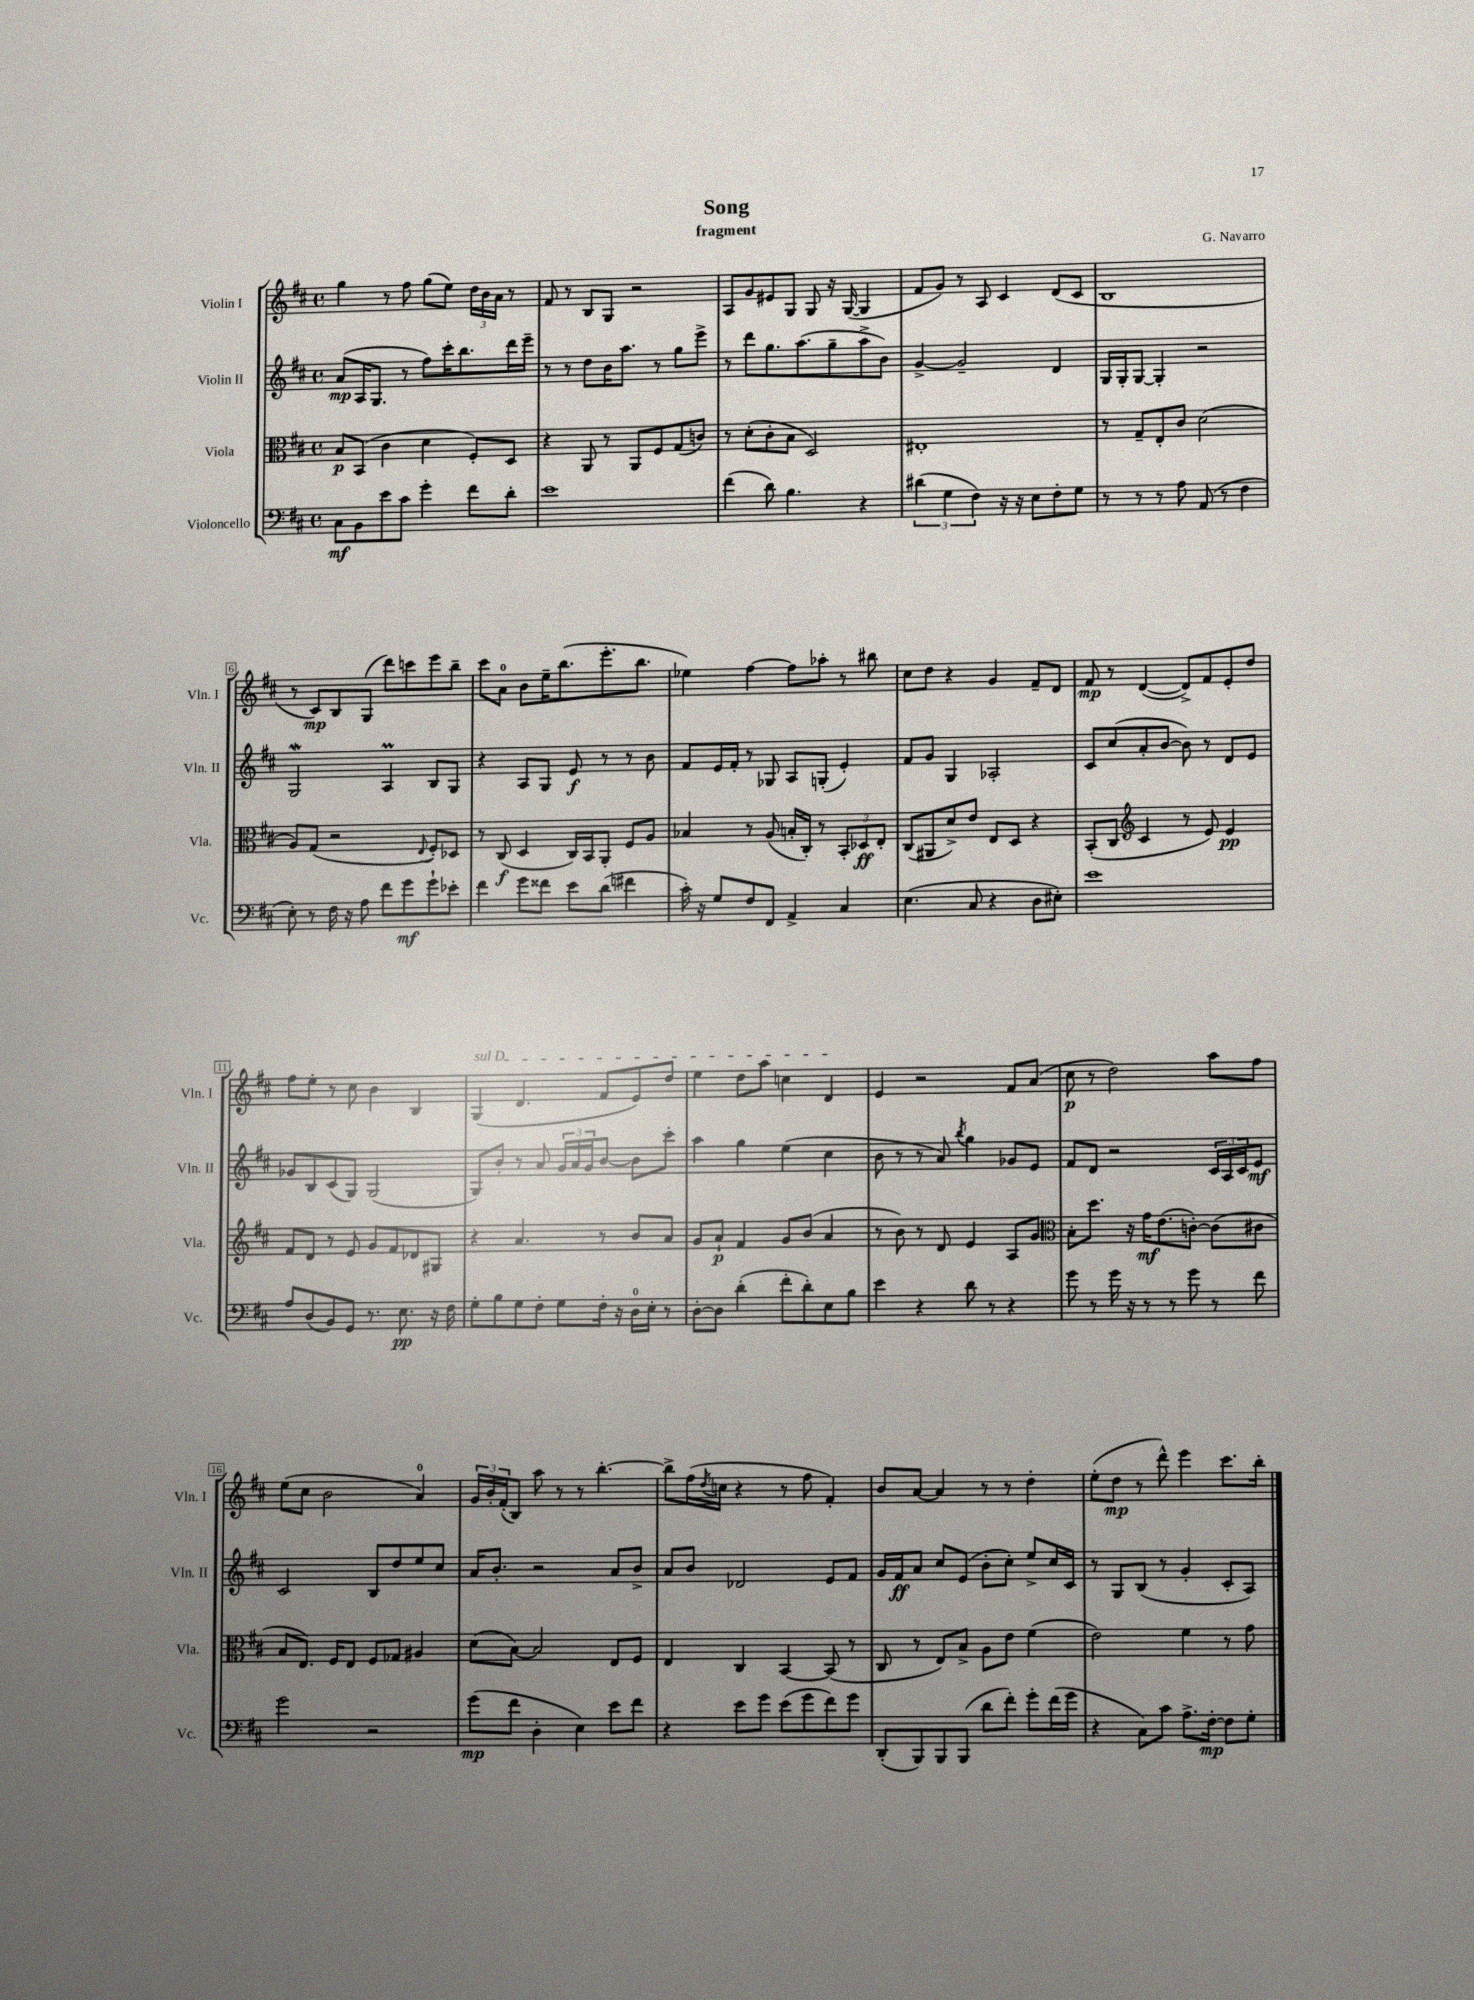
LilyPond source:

\header { title = "Song" composer = "G. Navarro" subtitle = "fragment" }
<<
\new StaffGroup <<
\new Staff = "s0" \with { instrumentName = "Violin I" shortInstrumentName = "Vln. I" } {
    \clef treble \key d \major \defaultTimeSignature \time 4/4
    g''4 r8 fis''8 g''8( e''8) \tuplet 3/2 { d''16 b'16 a'16 } r8 |
    fis'8 r8 b8 g8 r2 |
    a8 g'8 eis'8 g8 g8 r16 g16~( g4 |
    fis'8 g'8) r8 a8 cis'4 d'8( cis'8 |
    b1 |
    r8 cis'8\mp) b8 g8( d'''8) c'''8 e'''8 b''8-- |
    cis'''8 a'8-0 b'8 e''16-- b''8.( e'''8.-. b''8. |
    ees''4) fis''4~ fis''8 aes''8-. r8 bis''8 |
    cis''8 d''8 r4 g'4 fis'8-- d'8 |
    fis'8\mp r8 d'4~( d'8->) fis'8 e'8-. d''8 |
    fis''8 e''8-. r8 cis''8 b'4 b4 |
    \once \override TextSpanner.bound-details.left.text = \markup { \italic "sul D" } g4\startTextSpan( d'4. fis'8 e'8) d''8 |
    e''4 d''8 a''8 c''4 d'4\stopTextSpan |
    e'4 r2 fis'8 a'8( |
    cis''8\p r8 d''2) a''8 fis''8 |
    e''8( cis''8 b'2 a'4-0) |
    \tuplet 3/2 { g'16 b'16-. fis'16-.( } b8) a''8 r8 r8 b''4.~-. |
    b''8-> fis''16( \acciaccatura { d''8 } c''16 r4 r8 fis''8 fis'4-.) |
    b'8 a'8~ a'4 r8 r8 d''4-. |
    e''8-.( d''8\mp r8 d'''8-^) e'''4 cis'''8. b''16-. \bar "|." |
}
\new Staff = "s1" \with { instrumentName = "Violin II" shortInstrumentName = "Vln. II" } {
    \clef treble \key d \major \defaultTimeSignature \time 4/4
    a'8\mp( a16 g8. r8 fis''8) cis'''16-. b''8. d'''16 e'''16-- |
    r8 r8 d''8 b'16 a''8. r8 g''8 e'''8-> |
    r8 d'''8 g''8. a''8.( g''8-- a''8-> b'8) |
    g'4~-> g'2-- d'4 |
    g16 g16-. g8~ g4-. r2 |
    g2\mordent a4\prall b8 g8 |
    r4 a8 g8 e'8\f r8 r8 b'8 |
    fis'8 e'16 fis'16-. r8 ges8 a8 g8-.( e'4-.) |
    fis'8 g'8 g4 aes2-. |
    cis'8 cis''8( a'8-. b'8~ b'8) r8 d'8 e'8 |
    ges'8 b8 cis'8( g8) g2( |
    g8) b'8-. r8 a'8 \tuplet 3/2 { g'16 a'16 g'16 } b'8~ b'8 cis'''8-. |
    a''4 g''4 e''4( cis''4 |
    b'8 r8 r8 a'8) \acciaccatura { b''8 } g''4 ges'8 e'8 |
    fis'8 d'8 r2 \tuplet 3/2 { cis'16 a16 cis'16 } e'8\mf |
    cis'2 b8 d''8 e''8 cis''8 |
    a'16 b'8.-. r2 a'8 b'8-> |
    a'8 b'8 des'2 e'8 fis'8 |
    g'16 fis'16\ff a'8 cis''8 e'8( b'8-. cis''8-.) e''8-> cis''16 cis'16 |
    r8 g8 b8( r8 g'4-. cis'8-. a8) \bar "|." |
}
\new Staff = "s2" \with { instrumentName = "Viola" shortInstrumentName = "Vla." } {
    \clef alto \key d \major \defaultTimeSignature \time 4/4
    b8\p b,8( cis'4 d'4 fis8-.) d8 |
    r4 a,8 r8 a,8 fis8 g8( c'8) |
    r8 d'8-.( cis'8-. b8 d2) |
    eis1-. |
    r8 g8-- e8-. cis'8 d'2( |
    a8) g8( r2 \appoggiatura { e8 } fis8-.) des8 |
    r8 cis8\f( d4 cis16) b,16 a,8-. fis8 a8 |
    bes4 r8 a8( b16-. cis16-.) r8 \tuplet 3/2 { b,8-. des8\ff e8-. } |
    cis8( ais,8 d'8->) e'8 e8 d8 r4 |
    b,8-.( cis8 \clef treble cis'4 r8 e'8) e'4\pp |
    fis'8 d'8 r8 e'8 g'8 fis'8 des'8 gis8 |
    r4 a'4. r8 b'8 a'8 |
    g'8 a'8-!\p fis'4 g'8 b'8( a'4 |
    r8 b'8) r8 d'8 e'4 a8 g'8 |
    \clef alto b8-. d''8. r16 g'16\mf e'8.( c'8~-.) c'8( cis'8 |
    b8 e8.) fis16 e8 fis8 ges8 ais4 |
    d'8( b8~) b2 e8 fis8 |
    e4 cis4 b,4~ b,8( r8 |
    cis8 r8 e8) b8-> a8 e'8 fis'4( |
    e'2) fis'4 r8 g'8 \bar "|." |
}
\new Staff = "s3" \with { instrumentName = "Violoncello" shortInstrumentName = "Vc." } {
    \clef bass \key d \major \defaultTimeSignature \time 4/4
    cis8\mf b,8 e'8 cis'8 g'4-. fis'8 d'8-. |
    e'1 |
    fis'4( d'8) b4. r4 |
    \tuplet 3/2 { dis'4( g4 fis4) } r16 r16 e8 fis8-. g8 |
    r8 r8 r8 a8 a,8( r8 fis4 |
    e8-.) r8 fis16 r16 a8 fis'8 g'8\mf g'8-! ees'8-. |
    fis'4 g'8 fisis'8 e'8 d'8( fis'4 |
    cis'16-.) r16 g8 fis8 fis,8 a,4-> cis4 |
    e4.( cis8 r4 d8 eis8-.) |
    e'1 |
    a8 d8( b,8) g,8 r8. e8.\pp r16 fis16 |
    g8-. b8 g8 fis8-. g8 fis16-. r16 d16-0 e16-. r8 |
    d8~-. d8 d'4-.( fis'8-. d'8-.) e8 b8 |
    e'4 r4 d'8 r8 r4 |
    g'8 r8 g'16 r16 r8 r8 g'8 r8 fis'8 |
    g'2 r2 |
    g'8\mp( fis'8 d4-. e4) e'8 fis'8 |
    r4 e'8 g'8 e'8( g'8 fis'8) g'8 |
    d,8-.( b,,8) b,,8 b,,8( d'8 fis'8-.) g'8-. fis'16( g'16 |
    r4 cis8) cis'8 a8.-> fis16~-.\mp fis8 g8-. \bar "|." |
}
>>
>>
\layout { \context { \Score \override BarNumber.stencil = #(make-stencil-boxer 0.1 0.3 ly:text-interface::print) } }
